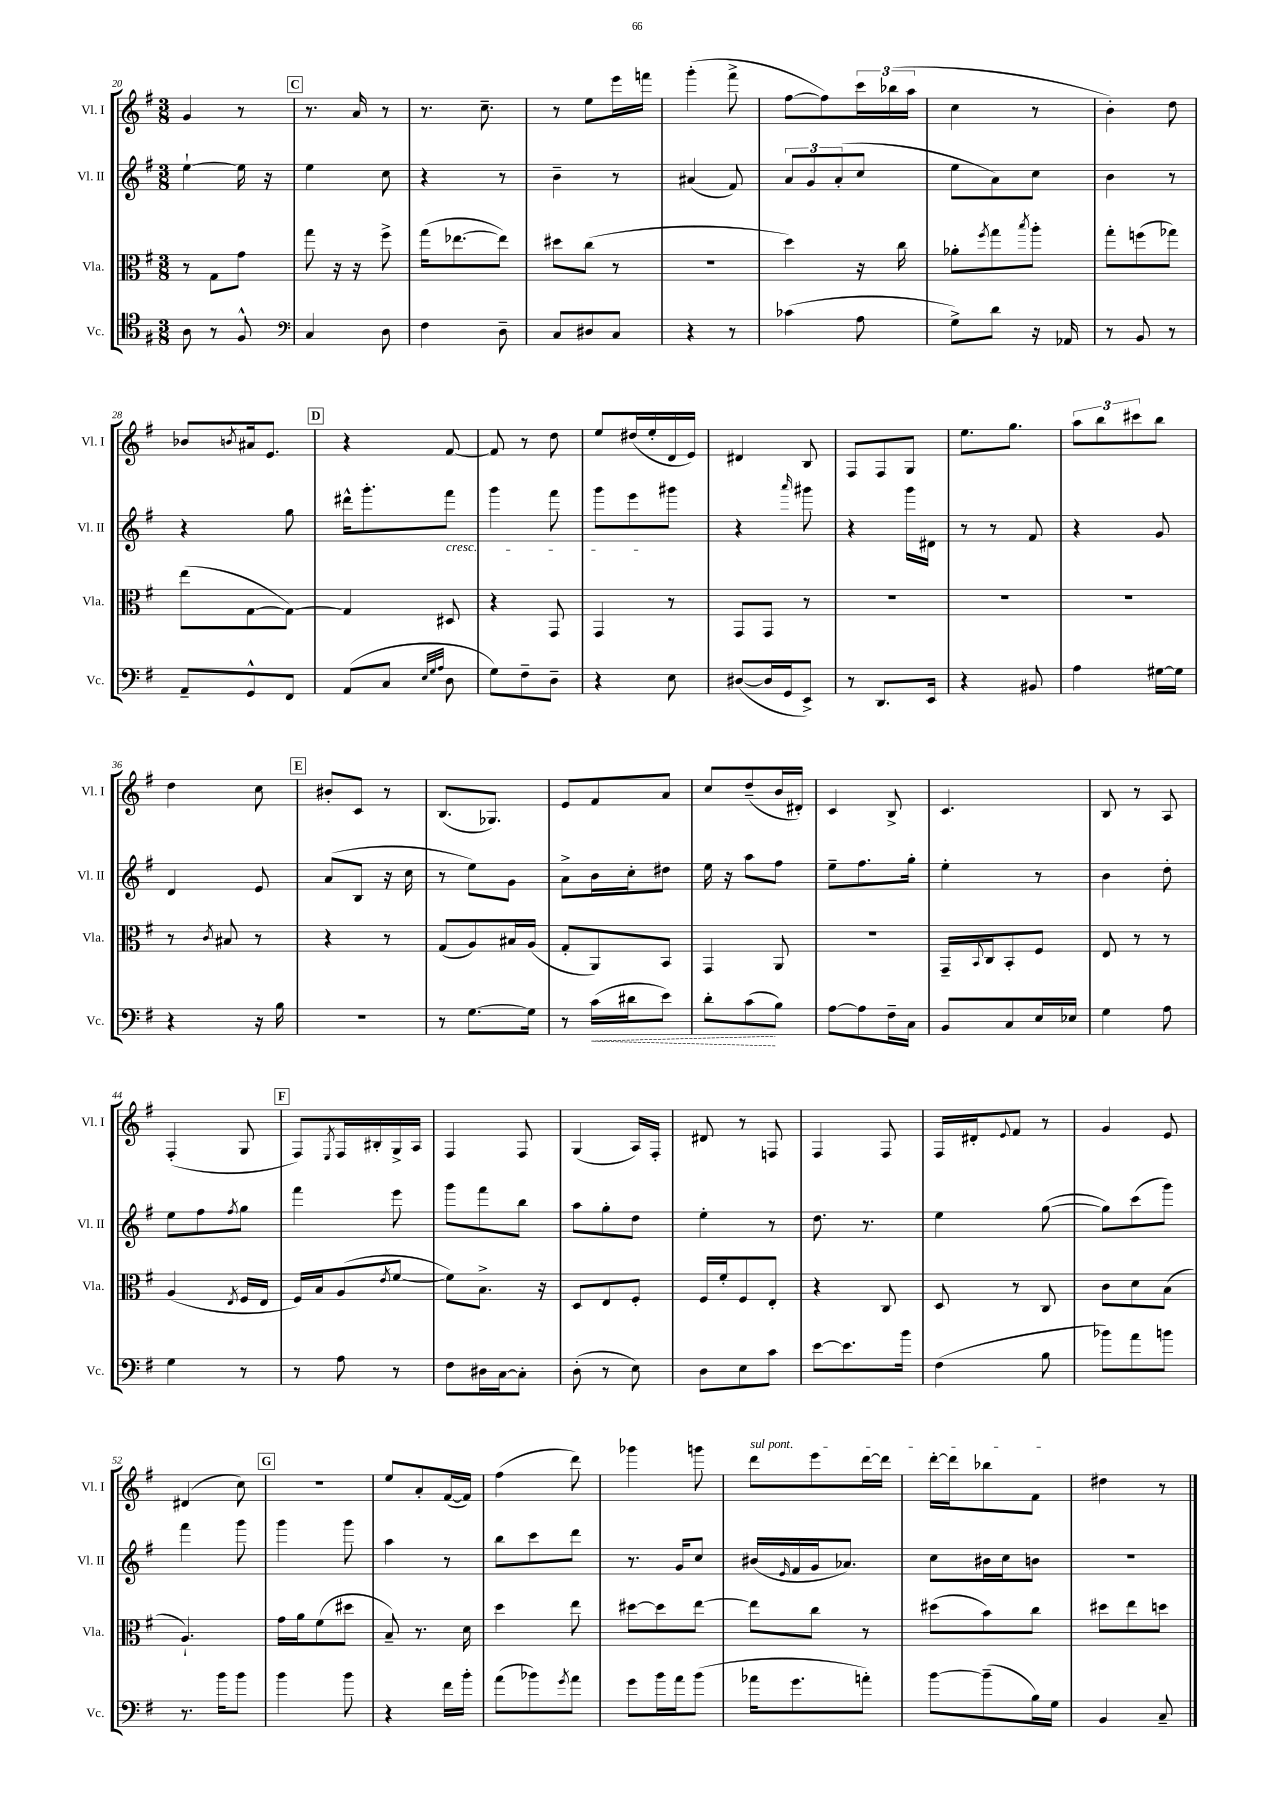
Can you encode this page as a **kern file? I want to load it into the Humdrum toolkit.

**kern	**dynam	**kern	**kern	**kern
*part4	*part4	*part3	*part2	*part1
*staff4	*staff4	*staff3	*staff2	*staff1
*I"Vc.	*	*I"Vla.	*I"Vl. II	*I"Vl. I
*I'Vc.	*	*I'Vla.	*I'Vl. II	*I'Vl. I
*clefC4	*	*clefC3	*clefG2	*clefG2
*k[f#]	*	*k[f#]	*k[f#]	*k[f#]
*M3/8	*	*M3/8	*M3/8	*M3/8
=20	=20	=20	=20	=20
8A\	.	8r	[4ee`\	4g/
8r	.	8G\L	.	.
8F#^^/	.	8g\J	16ee\]	8r
.	.	.	16r	.
!!LO:REH:place=s1:t=C
=21	=21	=21	=21	=21
*clefF4	*	*	*	*
4C/	.	8gg\	4ee\	8.r
.	.	16r	.	.
.	.	16r	.	16a/
8D\	.	8ff#^\	8cc\	8r
=22	=22	=22	=22	=22
4F#\	.	(16gg\KL	4r	8.r
.	.	[8.ee-X\	.	.
.	.	.	.	8.cc~\
8D~\	.	8ee-\J])	8r	.
=23	=23	=23	=23	=23
8C/L	.	8dd#X\L	4b~\	8r
8D#X/	.	(8cc\J	.	8ee\L
8C/J	.	8r	8r	16eee\L
.	.	.	.	16fffn\JJ
=24	=24	=24	=24	=24
4r	.	4.r	(4a#X/	(4ggg'\
8r	.	.	8f#/)	8fff#^\
=25	=25	=25	=25	=25
(4c-X\	.	4dd\)	12a/L	[8ff#\L
.	.	.	12g/	.
.	.	.	.	8ff#\])
.	.	.	(12a'/	.
8A\	.	16r	8cc/J	24ccc\L
.	.	.	.	(24bb-X\
.	.	16cc\	.	.
.	.	.	.	24aa\JJ
=26	=26	=26	=26	=26
8G^\L)	.	8a-X'\L	8ee\L	4cc\
.	.	8qff#/	.	.
8d\J	.	8gg\	8a\)	.
.	.	8qbb/	.	.
16r	.	8aa'\J	8cc\J	8r
16AA-X/	.	.	.	.
=27	=27	=27	=27	=27
8r	.	8gg'\L	4b\	4b'\)
8BB/	.	(8ffn\	.	.
8r	.	8gg-X\J)	8r	8dd\
!!LO:LB:g=z
=28	=28	=28	=28	=28
8AA~/L	.	(8ee\L	4r	8b-X/L
.	.	.	.	8qbn/
8GG^^/	.	[8G\	.	16a#X/k
.	.	.	.	8.e/J
8FF#/J	.	8G\J_)	8gg\	.
!!LO:REH:place=s1:t=D
=29	=29	=29	=29	=29
(8AA/L	.	4G/]	16ddd#X^^\KL	4r
.	.	.	8.ggg'\	.
8C/J	.	.	.	.
32qqE/LLL	.	.	.	.
32qqG/	.	.	.	.
32qqA/JJJ	.	.	.	.
!	!	!	!LO:TX:b:i:t=cresc.	!
8D\	.	8D#X/	8fff#\J	[8f#/
=30	=30	=30	=30	=30
8G\L)	.	4r	4ggg\	8f#/]
8F#~\	.	.	.	8r
8D~\J	.	8GG/	8fff#\	8dd\
=31	=31	=31	=31	=31
4r	.	4GG/	8ggg\L	8ee/L
.	.	.	8eee\	(16dd#X/L
.	.	.	.	16ee'/
8E\	.	8r	8ggg#X\J	16d/
.	.	.	.	16e/JJ)
=32	=32	=32	=32	=32
([8D#X/L	.	8GG/L	4r	4d#X/
16D#/L]	.	8GG/J	.	.
16GG/J	.	.	.	.
.	.	.	16qqaaa/	.
8EE^/J)	.	8r	8ggg#X\	8B/
=33	=33	=33	=33	=33
8r	.	4.r	4r	8F#/L
8.DD/L	.	.	.	8F#/
.	.	.	16ggg\LL	8G/J
16EE/Jk	.	.	16d#X\JJ	.
=34	=34	=34	=34	=34
4r	.	4.r	8r	8.ee\L
.	.	.	8r	.
.	.	.	.	8.gg\J
8BB#X/	.	.	8f#/	.
=35	=35	=35	=35	=35
4A\	.	4.r	4r	12aa\L
.	.	.	.	12bb\
.	.	.	.	12ccc#X\
[16G#X\LL	.	.	8g/	8bb\J
16G#\JJ]	.	.	.	.
!!LO:LB:g=z
=36	=36	=36	=36	=36
4r	.	8r	4d/	4dd\
.	.	8qc/	.	.
.	.	8B#X/	.	.
16r	.	8r	8e/	8cc\
16B\	.	.	.	.
!!LO:REH:place=s1:t=E
=37	=37	=37	=37	=37
4.r	.	4r	(8a/L	8b#X'/L
.	.	.	8B/J	8c/J
.	.	8r	16r	8r
.	.	.	16cc\	.
=38	=38	=38	=38	=38
8r	.	(8G/L	8r	(8.B/L
[8.G\L	.	8A/)	8ee\L)	.
.	.	.	.	8.G-X/J)
.	.	16B#X/L	8g\J	.
16G\Jk]	.	(16A/JJ	.	.
=39	=39	=39	=39	=39
8r	.	8G'/L	8a^\L	8e/L
!	!LO:HP:b	!	!	!
(16c\LL	<	8AA/)	16b\L	8f#/
16d#X\J	.	.	16cc'\J	.
8e\J)	.	8BB/J	8dd#X\J	8a/J
=40	=40	=40	=40	=40
8d'\L	.	4GG/	16ee\	8cc/L
.	.	.	16r	.
(8c\	.	.	8aa\L	(8dd~/
8B\J)	[	8AA/	8ff#\J	16b/L
.	.	.	.	16d#X'/JJ)
=41	=41	=41	=41	=41
[8A\L	.	4.r	8ee~\L	4c/
8A\]	.	.	8.ff#\	.
16F#~\L	.	.	.	8B^/
16C\JJ	.	.	16gg'\Jk	.
=42	=42	=42	=42	=42
8BB/L	.	16GG~/LL	4ee'\	4.c/
.	.	8qqBB/	.	.
.	.	16C/J	.	.
8C/	.	8BB'/	.	.
16E/L	.	8F#/J	8r	.
16E-X/JJ	.	.	.	.
=43	=43	=43	=43	=43
4G\	.	8E/	4b\	8B/
.	.	8r	.	8r
8A\	.	8r	8dd'\	8A/
!!LO:LB:g=z
=44	=44	=44	=44	=44
4G\	.	(4A/	8ee\L	(4F#'/
.	.	.	8ff#\	.
.	.	8qE/	8qff#/	.
8r	.	16F#/LL	8gg\J	8G/
.	.	16E/JJ	.	.
!!LO:REH:place=s1:t=F
=45	=45	=45	=45	=45
8r	.	16F#/LL)	4fff#\	8F#/L)
.	.	16B/J	.	.
.	.	.	.	8qE/
8A\	.	(8A/	.	16F#/L
.	.	.	.	16B#X'/
.	.	8qe/	.	.
8r	.	[8f#/J	8eee\	16G^/
.	.	.	.	16A/JJ
=46	=46	=46	=46	=46
8F#\L	.	8f#\L])	8ggg\L	4F#/
16D#X\L	.	8.B^\J	8fff#\	.
[16C\J	.	.	.	.
8C'\J]	.	.	8bb\J	8F#/
.	.	16r	.	.
=47	=47	=47	=47	=47
(8D'\	.	8D/L	8aa\L	(4G/
8r	.	8E/	8gg'\	.
8E\)	.	8F#'/J	8dd\J	16A/LL)
.	.	.	.	16F#'/JJ
=48	=48	=48	=48	=48
8D\L	.	16F#/LL	4ee'\	8d#X/
.	.	16f#'/J	.	.
8E\	.	8F#/	.	8r
8c\J	.	8E'/J	8r	8Fn/
=49	=49	=49	=49	=49
[8e\L	.	4r	8.dd\	4F#/
8.e\]	.	.	.	.
.	.	.	8.r	.
.	.	8C/	.	8F#/
16b\Jk	.	.	.	.
=50	=50	=50	=50	=50
(4F#\	.	8D/	4ee\	16F#/LL
.	.	.	.	16d#X'/J
.	.	.	.	8qqe/
.	.	8r	.	8f#/J
8B\	.	8C/	([8gg\	8r
=51	=51	=51	=51	=51
8b-X\L)	.	8c\L	8gg\L])	4g/
8a\	.	8d\	(8ccc\	.
8bn\J	.	(8B\J	8ggg\J)	8e/
!!LO:LB:g=z
=52	=52	=52	=52	=52
8.r	.	4.A`/)	4fff#\	(4d#X/
16b\KL	.	.	.	.
8b\J	.	.	8ggg\	8cc\)
!!LO:REH:place=s1:t=G
=53	=53	=53	=53	=53
4b\	.	16g\LL	4ggg\	4.r
.	.	16a\J	.	.
.	.	(8f#\	.	.
8b\	.	8dd#X\J	8ggg\	.
=54	=54	=54	=54	=54
4r	.	8B~/)	4aa\	8ee/L
.	.	8.r	.	8a'/
16f#\LL	.	.	8r	([16f#/L
16b'\JJ	.	16d\	.	16f#/JJ])
=55	=55	=55	=55	=55
(8a\L	.	4dd\	8bb\L	(4ff#\
8b-X\)	.	.	8ccc\	.
8qg/	.	.	.	.
8a\J	.	8ee\	8ddd\J	8ddd\)
=56	=56	=56	=56	=56
8g\L	.	[8dd#X\L	8.r	4ggg-X\
16b\L	.	8dd#\]	.	.
16a\J	.	.	16g/KL	.
(8b\J	.	[8ee\J	8cc/J	8gggn\
=57	=57	=57	=57	=57
!	!	!	!	!LO:TX:a:i:t=sul pont.
16a-X\KL	.	8ee\L]	(16b#X/LL	8ddd\L
.	.	.	16qqe/	.
8.g\	.	.	16f#/	.
.	.	8cc\J	16g/J	8eee\
.	.	.	8.a-X/J)	.
8an'\J)	.	8r	.	[16ddd\L
.	.	.	.	16ddd\JJ]
=58	=58	=58	=58	=58
[8b\L	.	(8dd#X\L	8cc\L	[16ddd'\LL
.	.	.	.	16ddd\J]
(8b~\]	.	8b\)	16b#X\L	8bb-X\
.	.	.	16cc\J	.
16B\L)	.	8cc\J	8bn\J	8f#\J
16G\JJ	.	.	.	.
=59	=59	=59	=59	=59
4BB/	.	8dd#X\L	4.r	4dd#X\
.	.	8ee\	.	.
8C~/	.	8ddn\J	.	8r
==	==	==	==	==
*-	*-	*-	*-	*-
